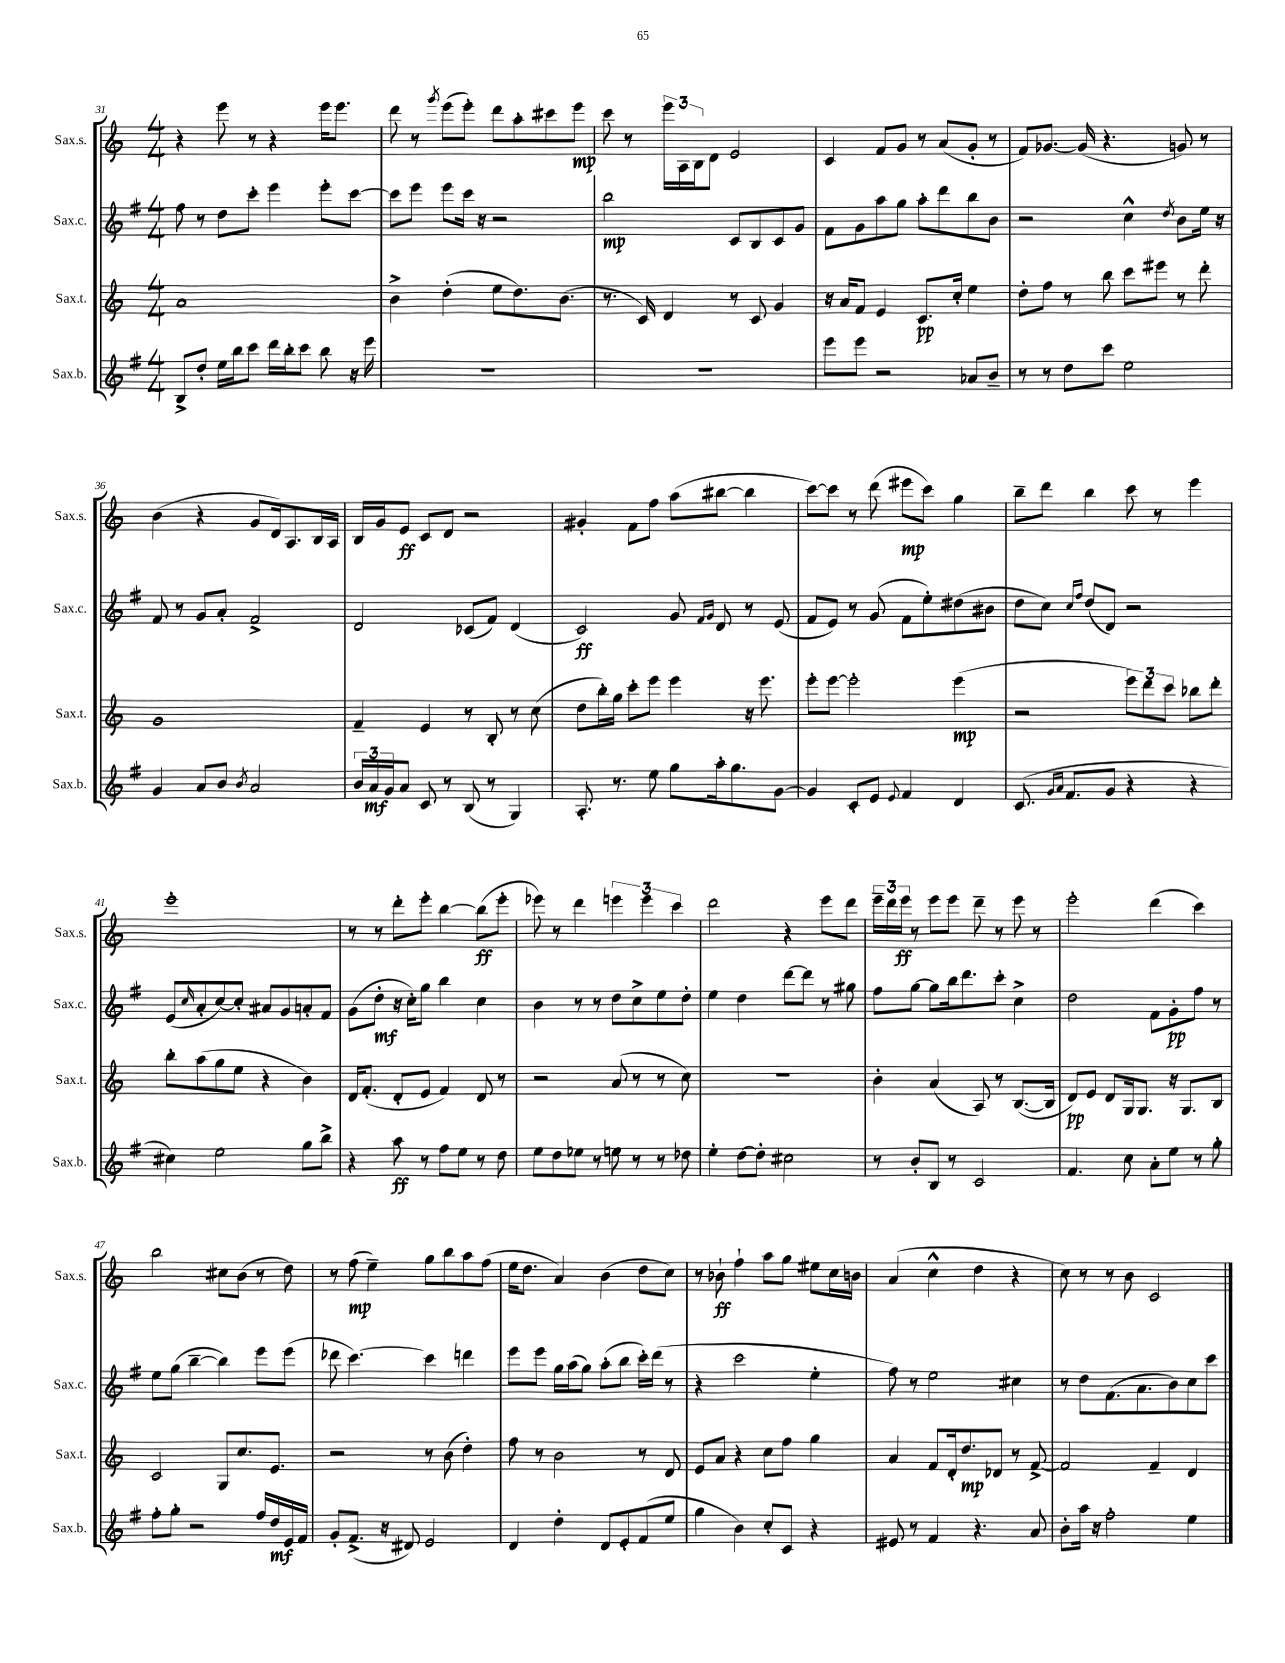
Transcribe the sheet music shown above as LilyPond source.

<<
\new StaffGroup <<
\new Staff = "s0" \with { instrumentName = "Sax.s." shortInstrumentName = "Sax.s." } {
    \clef treble \key c \major \numericTimeSignature \time 4/4
    r4 e'''8 r8 r4 e'''16 e'''8. |
    d'''8 r8 \acciaccatura { g'''8 } e'''8( e'''8-.) d'''8 a''8-. cis'''8 e'''8\mp |
    c'''8 r8 \tuplet 3/2 { e'''16 a16 b16 } d'8 e'2 |
    c'4 f'8 g'8 r8 a'8( g'8-. r8 |
    f'8) ges'8.~ ges'16( r4. g'8) r8 |
    b'4( r4 g'8 d'16) a8. b16 a16 |
    b16 g'16 e'8\ff c'8 d'8 r2 |
    gis'4-. f'8 f''8 a''8( bis''8~ bis''4 |
    c'''8~) c'''8 r8 d'''8( eis'''8\mp c'''8) g''4 |
    b''8-- d'''8 b''4 c'''8 r8 e'''4 |
    e'''1-. |
    r8 r8 d'''8-. e'''8-. b''4~ b''8\ff( e'''8-. |
    ees'''8) r8 d'''4 \tuplet 3/2 { e'''4 e'''4 c'''4 } |
    d'''2 r4 e'''8 d'''8 |
    \tuplet 3/2 { e'''16-- d'''16 e'''16\ff } r8 e'''8 e'''8 d'''8-- r8 e'''8 r8 |
    e'''2-. d'''4( c'''4) |
    b''2 cis''8 b'8( r8 d''8) |
    r8 f''8\mp( e''4--) g''8 b''8 a''8 f''8( |
    e''16 d''8. a'4) b'4( d''8 c''8) |
    r8 bes'8-!\ff f''4-! a''8 g''8 eis''8 c''16 b'16 |
    a'4( c''4-^ d''4 r4 |
    c''8) r8 r8 b'8 c'2 \bar "|." |
}
\new Staff = "s1" \with { instrumentName = "Sax.c." shortInstrumentName = "Sax.c." } {
    \clef treble \key g \major \numericTimeSignature \time 4/4
    fis''8 r8 d''8 c'''8-. e'''4 e'''8-. c'''8~ |
    c'''8 e'''8 e'''8 c'''16 r16 r2 |
    b''2\mp c'8 b8 c'8 g'8 |
    fis'8 g'8 a''8 g''8 a''8-. d'''8 b''8 b'8 |
    r2 c''4-^ \acciaccatura { d''8 } b'8 e''16 r16 |
    fis'8 r8 g'8 a'8-. fis'2-> |
    d'2 ces'8( fis'8) d'4( |
    c'2\ff) g'8 \grace { fis'16 g'16 } d'8 r8 e'8( |
    fis'8 e'8) r8 g'8( fis'8 e''8-.) dis''8( bis'8 |
    d''8 c''8) \grace { c''16 fis''16 } d''8( d'8) r2 |
    e'8( \grace { c''16 } a'8-. c''8~) c''8-. ais'8 g'8 a'8-. fis'8 |
    g'8( d''8-.\mf r16 c''16-.) g''8 b''4 c''4 |
    b'4 r8 r8 d''8 c''8-> e''8 d''8-. |
    e''4 d''4 d'''8~ d'''8 r8 gis''8 |
    fis''8 g''8~ g''8 b''16 d'''8. c'''8-. c''4-> |
    d''2 fis'8 g'8-.\pp fis''8 r8 |
    e''8 g''8( b''4~-- b''4) e'''8 e'''8( |
    des'''8 c'''4.~) c'''4 d'''4 |
    e'''8 e'''8 g''16 a''16( g''8) a''8-.( b''8 c'''16-.) d'''16( r8 |
    r4 c'''2 e''4-. |
    fis''8) r8 e''2 cis''4 |
    r8 d''8 fis'8.( a'8. b'8) c''8 c'''8 \bar "|." |
}
\new Staff = "s2" \with { instrumentName = "Sax.t." shortInstrumentName = "Sax.t." } {
    \clef treble \key c \major \numericTimeSignature \time 4/4
    a'1 |
    b'4-> d''4-.( e''8 d''8.) b'8.( |
    r8. c'16) d'4 r8 c'8 g'4 |
    r16 a'16 f'8 e'4 c'8.\pp c''16-. e''4 |
    d''8-. f''8 r8 b''8 c'''8 eis'''8 r8 d'''8-. |
    g'1 |
    f'4-- e'4 r8 b8-. r8 c''8( |
    d''8 b''16-.) g''16 c'''8-. e'''8 e'''4 r16 e'''8. |
    e'''8-. e'''8~ e'''2-. e'''4\mp( |
    r2 \tuplet 3/2 { e'''8) d'''8 c'''8 } bes''8 d'''8-. |
    b''8-. a''8( g''8 e''8 r4 b'4) |
    d'16 f'8.-.( d'8-. e'8 f'4) d'8 r8 |
    r2 a'8( r8 r8 c''8) |
    R1 |
    b'4-. a'4( a8) r8 b8.~( b16 |
    d'8\pp) e'8 d'8 g16 g8. r16 g8. b8 |
    c'2 g8 c''8. e'8. |
    r2 r8 b'8( d''4-.) |
    f''8 r8 b'2 r8 d'8 |
    e'8 a'8 r4 c''8 f''8 g''4 |
    a'4 f'8 d'16-. d''8.\mp des'8 r8 f'8~-> |
    f'2 f'4-- d'4 \bar "|." |
}
\new Staff = "s3" \with { instrumentName = "Sax.b." shortInstrumentName = "Sax.b." } {
    \clef treble \key g \major \numericTimeSignature \time 4/4
    b8-> d''8-. e''16 b''16 c'''8 d'''16 b''16-. c'''8 b''8 r16 e'''16 |
    R1 |
    r1 |
    e'''8 e'''8 r2 aes'8 b'8-- |
    r8 r8 d''8 c'''8 e''2 |
    g'4 a'8 b'8 \acciaccatura { b'8 } a'2 |
    \tuplet 3/2 { b'16 a'16\mf g'16 } a'8 c'8 r8 b8( r8 g4) |
    a8.-. r8. e''8 g''8 a''16-. g''8. g'8~ |
    g'4 c'8-. e'8 \appoggiatura { e'8 } fis'4 d'4 |
    c'8.( \grace { g'16 a'16 } fis'8. g'8 r4 r4 |
    cis''4) e''2 g''8 b''8-> |
    r4 a''8\ff r8 fis''8 e''8 r8 d''8 |
    e''8 d''8 ees''8 r8 e''8 r8 r8 des''8 |
    e''4-. d''8~ d''8-. cis''2 |
    r8 b'8-. b8 r8 c'2 |
    fis'4. c''8 a'8-. e''8 r8 g''8-. |
    fis''8-. g''8-. r2 fis''16 d''16\mf e'16 fis'16 |
    g'8-. fis'8.->( r16 dis'8) e'2 |
    d'4 d''4-. d'8 e'8-. fis'8( e''8 |
    g''4 b'4) c''8-. c'8 r4 |
    eis'8 r8 fis'4 r4. a'8 |
    b'8-. a''16 r16 fis''2-. e''4 \bar "|." |
}
>>
>>
\layout { \context { \Score currentBarNumber = #31 } }
